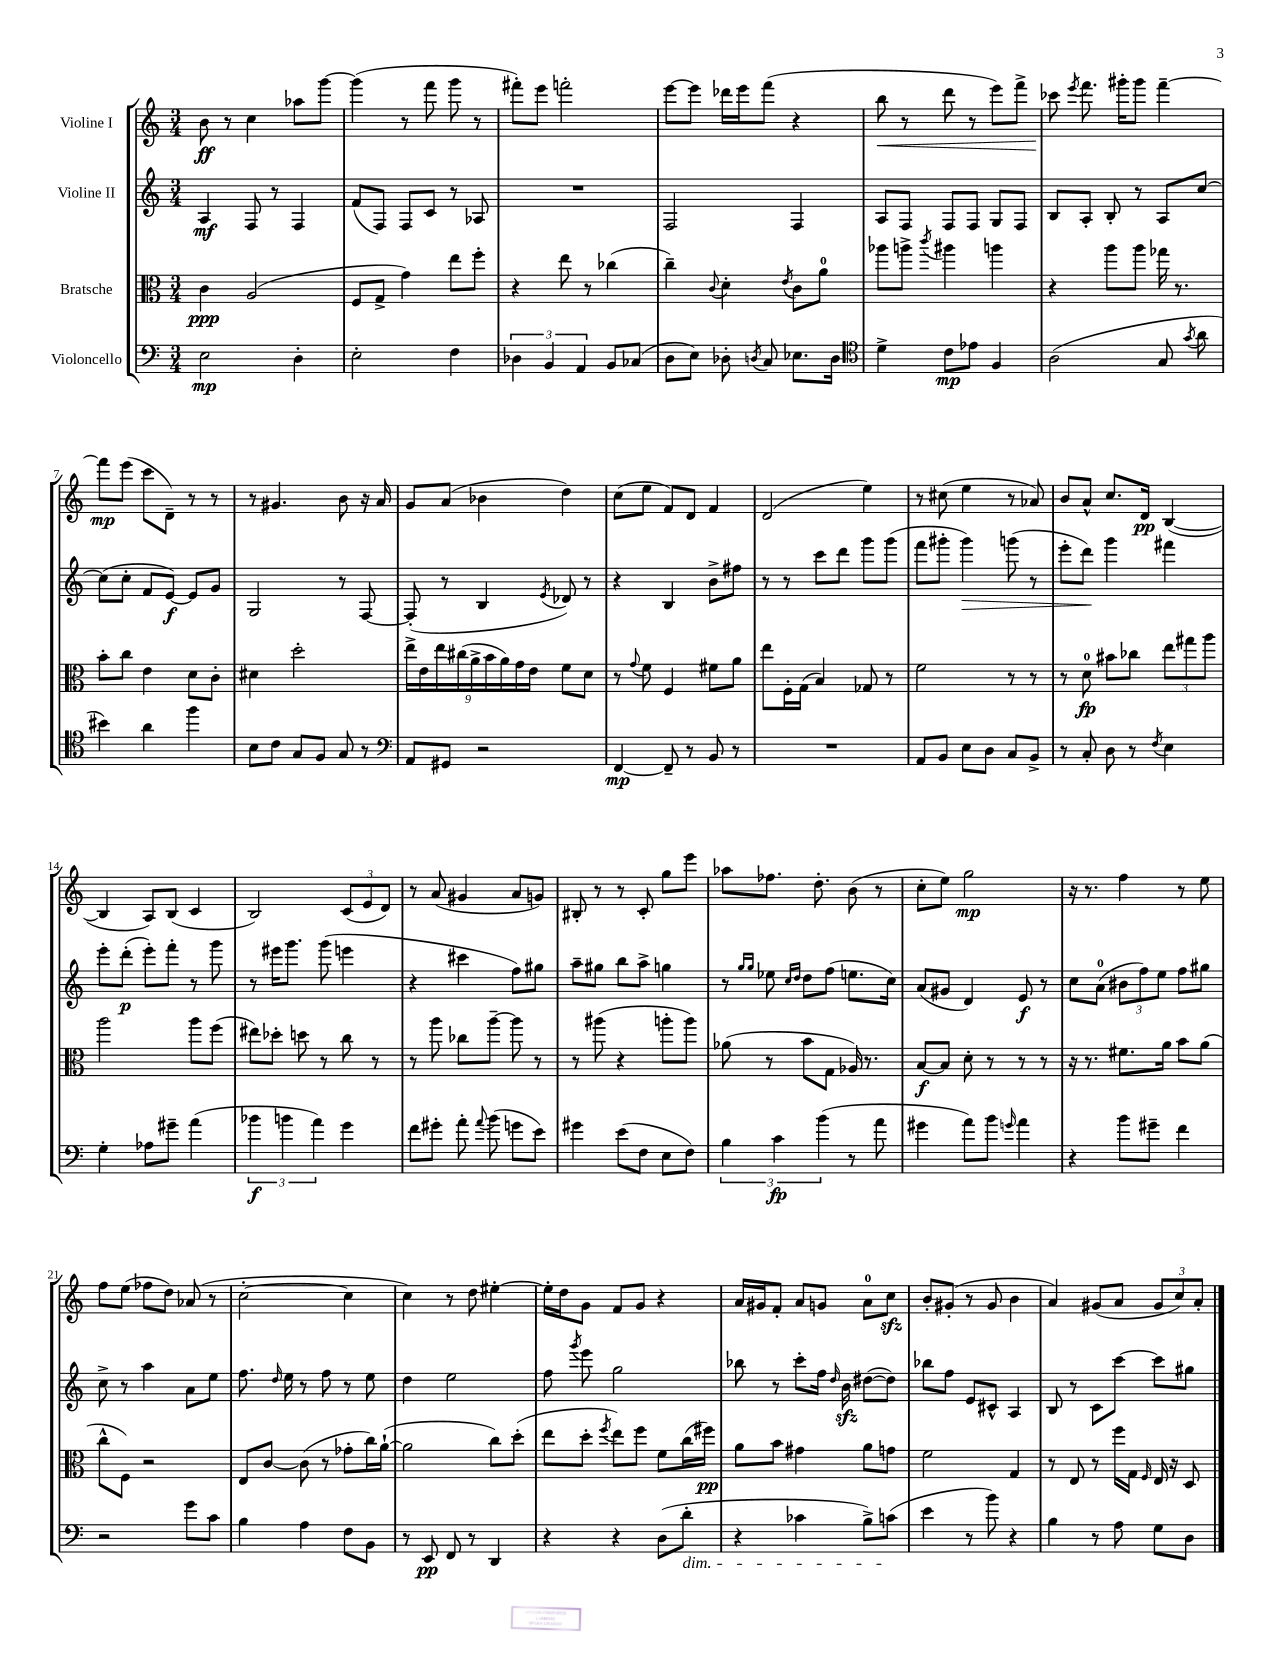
<<
\new StaffGroup <<
\new Staff = "s0" \with { instrumentName = "Violine I" } {
    \clef treble \key c \major \numericTimeSignature \time 3/4
    \autoBeamOff b'8\ff r8 c''4 aes''8[ g'''8]~ |
    g'''4( r8 f'''8 g'''8 r8 |
    fis'''8[-.) e'''8] f'''2-. |
    e'''8[~ e'''8] des'''16[ e'''16 f'''8]( r4 |
    b''8\< r8 d'''8 r8 e'''8[) f'''8]-> |
    ces'''8\! \acciaccatura { e'''8 } f'''8. gis'''16[-. gis'''8] f'''4~-- |
    f'''8[\mp e'''8]( c'''8[ d'8]--) r8 r8 |
    r8 gis'4. b'8 r16 a'16 |
    g'8[ a'8]( bes'4 d''4) |
    c''8[( e''8] f'8[) d'8] f'4 |
    d'2( e''4) |
    r8 cis''8( e''4 r8 aes'8) |
    b'8[ a'8]-^ c''8.[ d'16]\pp b4~( |
    b4 a8[) b8]( c'4 |
    b2) \tuplet 3/2 { c'8[( e'8 d'8]) } |
    r8 a'8( gis'4 a'8[ g'8]) |
    bis8-. r8 r8 c'8-. g''8[ e'''8] |
    aes''8[ fes''8.] d''8.-. b'8( r8 |
    c''8[-. e''8]) g''2\mp |
    r16 r8. f''4 r8 e''8 |
    f''8[ e''8]( fes''8[ d''8]) aes'8( r8 |
    c''2~-. c''4 |
    c''4) r8 d''8 eis''4~-. |
    eis''16[-. d''16 g'8] f'8[ g'8] r4 |
    a'16[ gis'16 f'8]-. a'8[ g'8] a'8[-0 c''8]\sfz |
    b'8[-. gis'8]-.( r8 gis'8 b'4 |
    a'4) gis'8[( a'8] \tuplet 3/2 { gis'8[ c''8) a'8]-. } \bar "|." |
}
\new Staff = "s1" \with { instrumentName = "Violine II" } {
    \clef treble \key c \major \numericTimeSignature \time 3/4
    \autoBeamOff a4\mf f8 r8 f4 |
    f'8[( f8]) f8[ c'8] r8 aes8 |
    R2. |
    f2 f4 |
    a8[ f8] f8[ f8] g8[ f8] |
    b8[ a8]-. b8-. r8 a8[ c''8]~ |
    c''8[( c''8]-. f'8[ e'8]~\f) e'8[ g'8] |
    g2 r8 f8~ |
    f8-.( r8 b4 \acciaccatura { e'8 } des'8) r8 |
    r4 b4 b'8[-> fis''8] |
    r8 r8 c'''8[ d'''8] g'''8[ g'''8]( |
    f'''8[ gis'''8]-. gis'''4\>) g'''8( r8 |
    e'''8[-. d'''8]\!) g'''4 fis'''4 |
    e'''8[-. d'''8]-.\p( e'''8[-.) f'''8]-. r8 g'''8 |
    r8 eis'''16[ g'''8.] g'''8( e'''4 |
    r4 cis'''4 f''8[) gis''8] |
    a''8[-- gis''8] b''8[ a''8]-> g''4 |
    r8 \grace { g''16[ g''16] } ees''8 \grace { c''16[ d''16] } d''8[ f''8]( e''8.[ c''16]) |
    a'8[( gis'8] d'4) e'8\f r8 |
    c''8[ a'8]-0( \tuplet 3/2 { bis'8[ f''8) e''8] } f''8[ gis''8] |
    c''8-> r8 a''4 a'8[ e''8] |
    f''8. \grace { d''16 } e''16 r8 f''8 r8 e''8 |
    d''4 e''2 |
    f''8 \acciaccatura { g'''8 } e'''8 g''2 |
    bes''8 r8 c'''8[-. f''16] \grace { d''16 } b'16\sfz dis''8[~( dis''8]) |
    bes''8[ f''8] e'8[ cis'8]-^ a4 |
    b8 r8 c'8[ c'''8]~ c'''8[ gis''8] \bar "|." |
}
\new Staff = "s2" \with { instrumentName = "Bratsche" } {
    \clef alto \key c \major \numericTimeSignature \time 3/4
    \autoBeamOff c'4\ppp a2( |
    f8[ g8]-> g'4) e''8[ f''8]-. |
    r4 e''8 r8 ces''4( |
    c''4--) \appoggiatura { c'8 } d'4-. \acciaccatura { e'8 } c'8[ a'8]-0 |
    aes''8[ a''8]-> \acciaccatura { c'''8 } ais''4 a''4 |
    r4 a''8[ a''8] ges''16 r8. |
    b'8[-. c''8] e'4 d'8[ c'8]-. |
    dis'4 d''2-. |
    \tuplet 9/8 { e''16[-> e'16 e''16 cis''16( a'16-> b'16 a'16) g'16 e'16] } f'8[ d'8] |
    r8 \appoggiatura { g'8 } f'8 f4 fis'8[ a'8] |
    e''8[ f16-. g16]( b4) ges8 r8 |
    f'2 r8 r8 |
    r8 d'8-0\fp bis'8[ ces''8] \tuplet 3/2 { e''8[ gis''8 a''8] } |
    a''2 a''8[ f''8]( |
    eis''8[) des''8]-. d''8 r8 c''8 r8 |
    r8 a''8 ces''8[ a''8]~-- a''8 r8 |
    r8 ais''8( r4 a''8[-. a''8]) |
    aes'8( r8 b'8[ g8] aes16) r8. |
    b8[~\f b8] d'8-. r8 r8 r8 |
    r16 r8. fis'8.[ a'16] b'8[ a'8]( |
    c''8[-^ f8]) r2 |
    e8[ c'8]~ c'8( r8 ges'8[-. c''16) a'16]~-!( |
    a'2 c''8[) d''8]-.( |
    e''8[ d''8]-. \acciaccatura { f''8 } e''8[) f''8] f'8[ c''16( fis''16]\pp) |
    a'8[ b'8] gis'4 a'8[ g'8] |
    f'2 g4 |
    r8 e8 r8 f''16[ g16] \grace { f16 } e16 r16 d8 \bar "|." |
}
\new Staff = "s3" \with { instrumentName = "Violoncello" } {
    \clef bass \key c \major \numericTimeSignature \time 3/4
    \autoBeamOff e2\mp d4-. |
    e2-. f4 |
    \tuplet 3/2 { des4 b,4 a,4 } b,8[ ces8]( |
    d8[ e8]) des8-. \acciaccatura { d8 } c8 ees8.[ d16] |
    \clef tenor d'4-> c'8[\mp ees'8] f4 |
    a2( g8 \acciaccatura { g'8 } a'8 |
    bis'4) a'4 f''4 |
    b8[ c'8] g8[ f8] g8 r8 |
    \clef bass a,8[ gis,8] r2 |
    f,4~\mp f,8-- r8 b,8 r8 |
    R2. |
    a,8[ b,8] e8[ d8] c8[ b,8]-> |
    r8 c8-. d8 r8 \acciaccatura { f8 } e4 |
    g4-. aes8[ gis'8]-- a'4( |
    \tuplet 3/2 { bes'4\f b'4 a'4) } g'4 |
    f'8[ gis'8]-. a'8-. \appoggiatura { a'8 } b'8( g'8[ e'8]) |
    gis'4 e'8[( f8] e8[ f8]) |
    \tuplet 3/2 { b4 c'4\fp b'4( } r8 a'8 |
    gis'4 a'8[) b'8] \grace { g'16 } a'4 |
    r4 b'8[ gis'8]-- f'4 |
    r2 g'8[ c'8] |
    b4 a4 f8[ b,8] |
    r8 e,8\pp f,8 r8 d,4 |
    r4 r4 d8[( d'8]-.\dim |
    r4 ces'4 b8[->) c'8]\!( |
    e'4 r8 b'8) r4 |
    b4 r8 a8 g8[ d8] \bar "|." |
}
>>
>>
